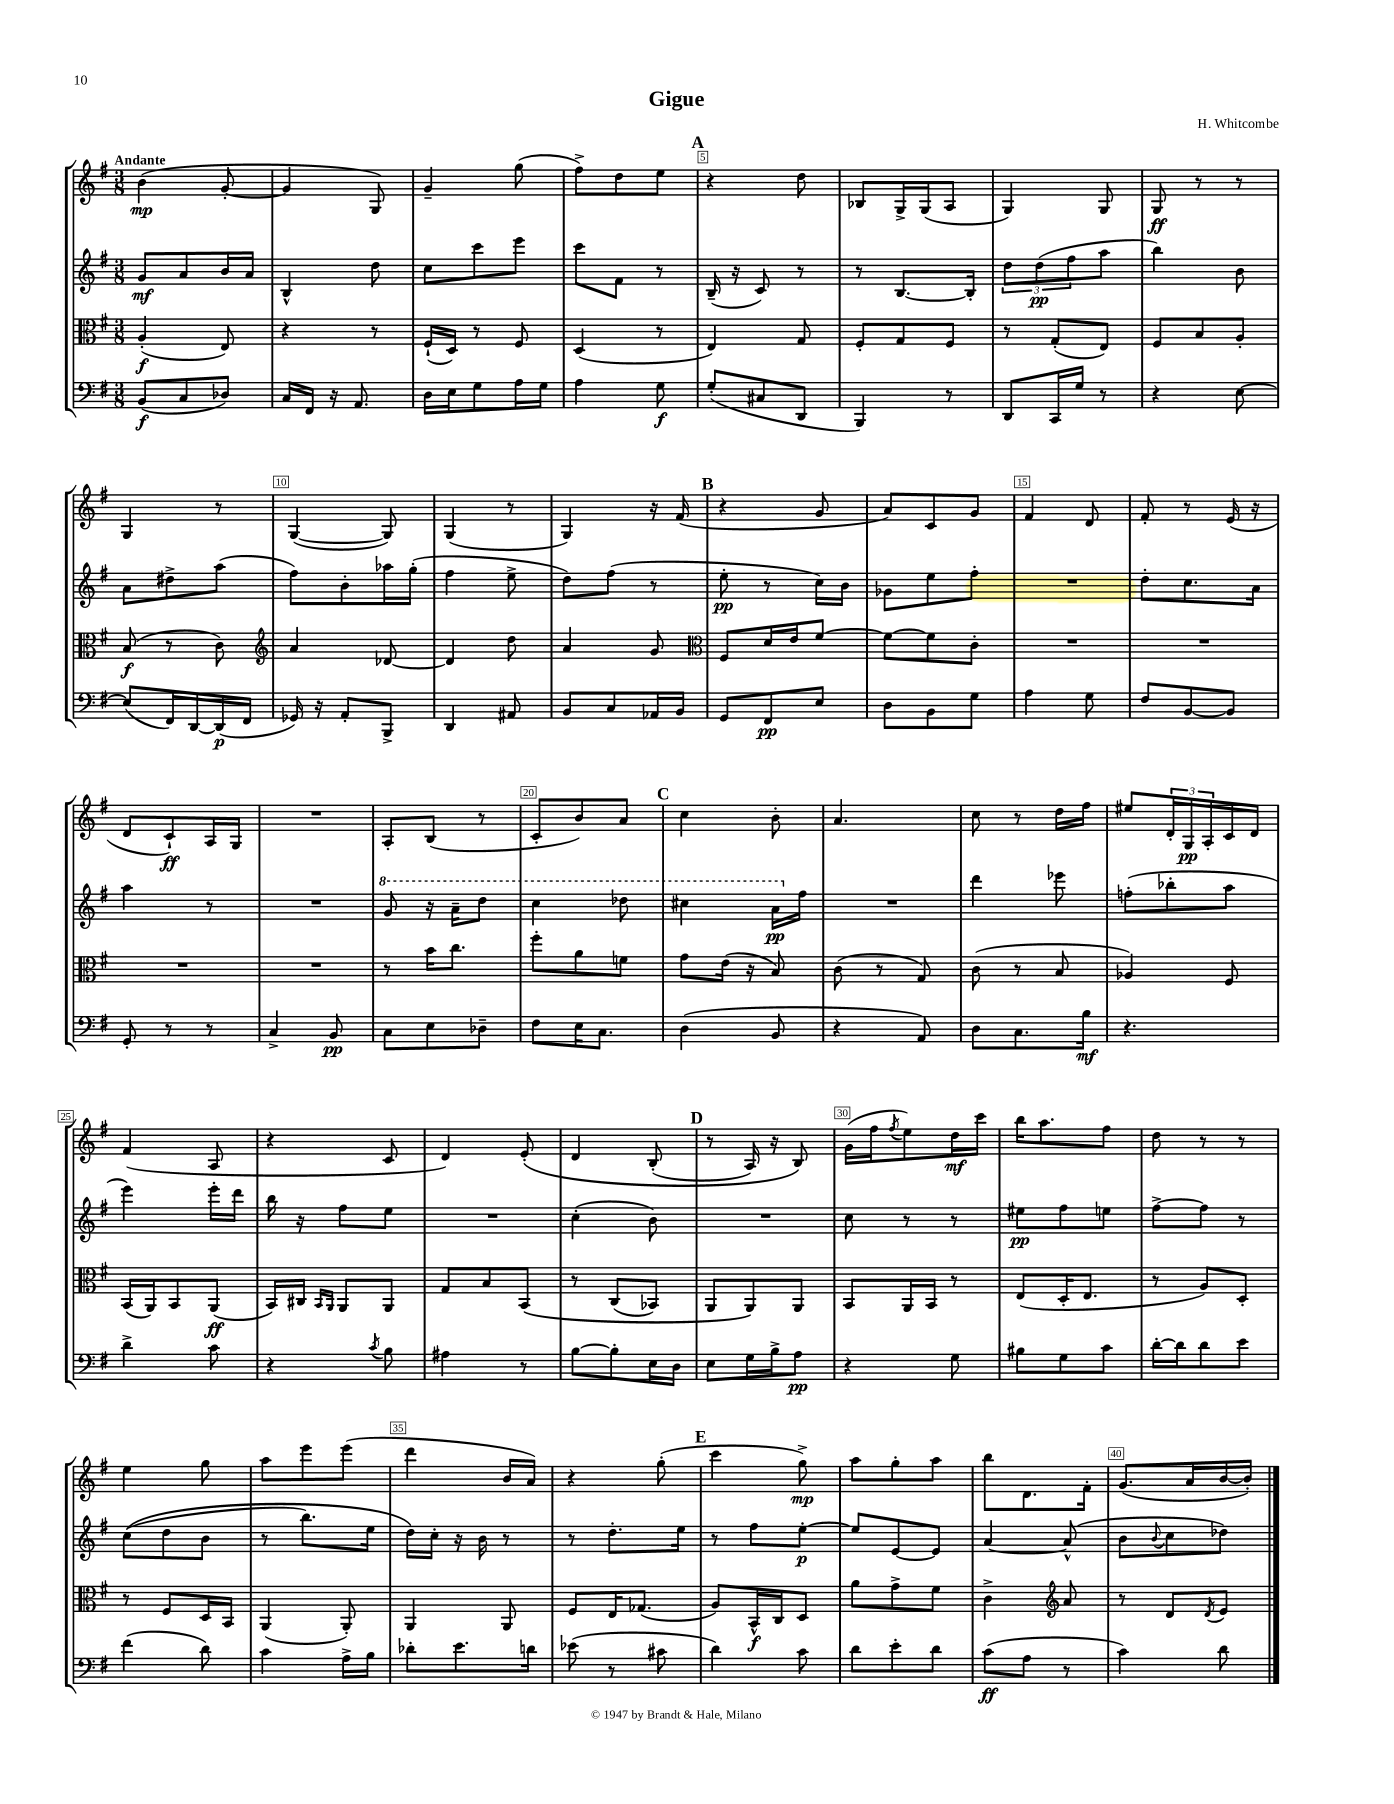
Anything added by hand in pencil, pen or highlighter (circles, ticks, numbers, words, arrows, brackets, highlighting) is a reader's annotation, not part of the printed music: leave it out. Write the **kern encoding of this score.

**kern	**dynam	**kern	**dynam	**kern	**dynam	**kern	**dynam
*part4	*part4	*part3	*part3	*part2	*part2	*part1	*part1
*staff4	*staff4	*staff3	*staff3	*staff2	*staff2	*staff1	*staff1
*clefF4	*	*clefC3	*	*clefG2	*	*clefG2	*
*k[f#]	*	*k[f#]	*	*k[f#]	*	*k[f#]	*
*M3/8	*	*M3/8	*	*M3/8	*	*M3/8	*
=1	=1	=1	=1	=1	=1	=1	=1
!	!	!	!	!	!	!LO:TX:a:B:t=Andante	!
(8BB/L	f	(4A'/	f	8g/L	mf	(4b\	mp
8C/	.	.	.	8a/	.	.	.
8D-X/J)	.	8E/)	.	16b/L	.	[8g'/	.
.	.	.	.	16a/JJ	.	.	.
=2	=2	=2	=2	=2	=2	=2	=2
16C/LL	.	4r	.	4B^^/	.	4g/]	.
16FF#/JJ	.	.	.	.	.	.	.
16r	.	.	.	.	.	.	.
8.AA/	.	.	.	.	.	.	.
.	.	8r	.	8dd\	.	8G/)	.
=3	=3	=3	=3	=3	=3	=3	=3
16D\LL	.	(16F#`/LL	.	8cc\L	.	4g~/	.
16E\J	.	16D/JJ)	.	.	.	.	.
8G\	.	8r	.	8ccc\	.	.	.
16A\L	.	8F#/	.	8eee\J	.	(8gg\	.
16G\JJ	.	.	.	.	.	.	.
=4	=4	=4	=4	=4	=4	=4	=4
4A\	.	(4D/	.	8ccc\L	.	8ff#^\L)	.
.	.	.	.	8f#\J	.	8dd\	.
8G\	f	8r	.	8r	.	8ee\J	.
!!LO:REH:place=s1:t=A
=5	=5	=5	=5	=5	=5	=5	=5
(8G'/L	.	4E/)	.	(16B~/	.	4r	.
.	.	.	.	16r	.	.	.
8C#X/	.	.	.	8c/)	.	.	.
8DD/J	.	8G/	.	8r	.	8dd\	.
=6	=6	=6	=6	=6	=6	=6	=6
4BBB/)	.	8F#'/L	.	8r	.	8B-X/L	.
.	.	8G/	.	[8.B/L	.	16G^/L	.
.	.	.	.	.	.	(16G/J	.
8r	.	8F#/J	.	.	.	8A/J	.
.	.	.	.	16B'/Jk]	.	.	.
=7	=7	=7	=7	=7	=7	=7	=7
8DD/L	.	8r	.	12dd\L	.	4G/)	.
.	.	.	.	(12dd\	pp	.	.
16CC/L	.	(8G'/L	.	.	.	.	.
.	.	.	.	12ff#\	.	.	.
16G/JJ	.	.	.	.	.	.	.
8r	.	8E/J)	.	8aa\J	.	8G/	.
=8	=8	=8	=8	=8	=8	=8	=8
4r	.	8F#/L	.	4bb\)	.	8G/	ff
.	.	8B/	.	.	.	8r	.
[8E\	.	8A'/J	.	8b\	.	8r	.
!!LO:LB:g=z
=9	=9	=9	=9	=9	=9	=9	=9
(8E/L]	.	(8B/	f	8a\L	.	4G/	.
16FF#/L)	.	8r	.	8dd#X^\	.	.	.
[16DD/	.	.	.	.	.	.	.
(16DD/]	p	8c\)	.	(8aa\J	.	8r	.
16FF#/JJ	.	.	.	.	.	.	.
=10	=10	=10	=10	=10	=10	=10	=10
*	*	*clefG2	*	*	*	*	*
16GG-X/)	.	4a/	.	8ff#\L)	.	([4G/	.
16r	.	.	.	.	.	.	.
8AA'/L	.	.	.	8b'\	.	.	.
8BBB^/J	.	[8d-X/	.	16aa-X\L	.	8G/])	.
.	.	.	.	(16gg'\JJ	.	.	.
=11	=11	=11	=11	=11	=11	=11	=11
4DD/	.	4d-/]	.	4ff#\	.	(4G/	.
8AA#X/	.	8dd\	.	8ee^\	.	8r	.
=12	=12	=12	=12	=12	=12	=12	=12
8BB/L	.	4a/	.	8dd\L)	.	4G/)	.
8C/	.	.	.	(8ff#\J	.	.	.
16AA-X/L	.	8g/	.	8r	.	16r	.
16BB/JJ	.	.	.	.	.	(16f#/	.
!!LO:REH:place=s1:t=B
=13	=13	=13	=13	=13	=13	=13	=13
*	*	*clefC3	*	*	*	*	*
8GG/L	.	8F#/L	.	8ee'\	pp	4r	.
8FF#/	pp	16d/L	.	8r	.	.	.
.	.	16e/J	.	.	.	.	.
8E/J	.	[8f#/J	.	16cc\LL)	.	8g/	.
.	.	.	.	16b\JJ	.	.	.
=14	=14	=14	=14	=14	=14	=14	=14
8D\L	.	8f#\L_	.	8g-X\L	.	8a/L)	.
8BB\	.	8f#\]	.	8ee\	.	8c/	.
8G\J	.	8c'\J	.	8ff#'\J	.	8g/J	.
=15	=15	=15	=15	=15	=15	=15	=15
4A\	.	4.r	.	4.r	.	4f#/	.
8G\	.	.	.	.	.	8d/	.
=16	=16	=16	=16	=16	=16	=16	=16
8F#/L	.	4.r	.	8dd'\L	.	8f#'/	.
[8BB/	.	.	.	8.cc\	.	8r	.
8BB/J]	.	.	.	.	.	(16e/	.
.	.	.	.	16a\Jk	.	16r	.
!!LO:LB:g=z
=17	=17	=17	=17	=17	=17	=17	=17
8GG'/	.	4.r	.	4aa\	.	8d/L	.
8r	.	.	.	.	.	8c`/)	ff
8r	.	.	.	8r	.	16A/L	.
.	.	.	.	.	.	16G/JJ	.
=18	=18	=18	=18	=18	=18	=18	=18
4C^/	.	4.r	.	4.r	.	4.r	.
8BB/	pp	.	.	.	.	.	.
=19	=19	=19	=19	=19	=19	=19	=19
*	*	*	*	*8va	*	*	*
8C\L	.	8r	.	8gg/	.	8A'/L	.
8E\	.	16b\KL	.	16r	.	(8B/J	.
.	.	8.cc\J	.	16aa~\KL	.	.	.
8D-X~\J	.	.	.	8ddd\J	.	8r	.
=20	=20	=20	=20	=20	=20	=20	=20
8F#\L	.	8ff#'\L	.	4ccc\	.	8c'/L	.
16E\K	.	8a\	.	.	.	8b/)	.
8.C\J	.	.	.	.	.	.	.
.	.	8fn\J	.	8ddd-X\	.	8a/J	.
!!LO:REH:place=s1:t=C
=21	=21	=21	=21	=21	=21	=21	=21
(4D\	.	8g\L	.	4ccc#X\	.	4cc\	.
.	.	(16e\Jk	.	.	.	.	.
.	.	16r	.	.	.	.	.
8BB/	.	8B/)	.	16aa\LL	pp	8b'\	.
*	*	*	*	*X8va	*	*	*
.	.	.	.	16ff#\JJ	.	.	.
=22	=22	=22	=22	=22	=22	=22	=22
4r	.	(8c\	.	4.r	.	4.a/	.
.	.	8r	.	.	.	.	.
8AA/)	.	8G/)	.	.	.	.	.
=23	=23	=23	=23	=23	=23	=23	=23
8D\L	.	(8c\	.	4ddd\	.	8cc\	.
8.C\	.	8r	.	.	.	8r	.
.	.	8B/	.	8eee-X\	.	16dd\LL	.
16B\Jk	mf	.	.	.	.	16ff#\JJ	.
=24	=24	=24	=24	=24	=24	=24	=24
4.r	.	4A-X/)	.	(8ffn'\L	.	8ee#X/L	.
.	.	.	.	8bb-X'\	.	24d'/L	.
.	.	.	.	.	.	24G/	pp
.	.	.	.	.	.	24A'/	.
.	.	8F#/	.	8aa\J	.	16c/	.
.	.	.	.	.	.	16d/JJ	.
!!LO:LB:g=z
=25	=25	=25	=25	=25	=25	=25	=25
4d^\	.	(16BB/LL	.	4eee\)	.	(4f#/	.
.	.	16AA/J)	.	.	.	.	.
.	.	8BB/	.	.	.	.	.
8c\	.	(8AA/J	ff	16eee'\LL	.	8A/	.
.	.	.	.	16ddd\JJ	.	.	.
=26	=26	=26	=26	=26	=26	=26	=26
4r	.	16BB/LL)	.	16bb\	.	4r	.
.	.	16C#X/JJ	.	16r	.	.	.
.	.	16qqBB/LL	.	.	.	.	.
.	.	16qqAA/JJ	.	.	.	.	.
.	.	8AA/L	.	8ff#\L	.	.	.
8qc/	.	.	.	.	.	.	.
8B\	.	8AA/J	.	8ee\J	.	8c/	.
=27	=27	=27	=27	=27	=27	=27	=27
4A#X\	.	8G/L	.	4.r	.	4d/)	.
.	.	8B/	.	.	.	.	.
8r	.	(8BB/J	.	.	.	(8e'/	.
=28	=28	=28	=28	=28	=28	=28	=28
[8B\L	.	8r	.	(4cc'\	.	4d/	.
8B'\]	.	(8C/L	.	.	.	.	.
16E\L	.	8BB-X/J)	.	8b\)	.	(8B'/	.
16D\JJ	.	.	.	.	.	.	.
!!LO:REH:place=s1:t=D
=29	=29	=29	=29	=29	=29	=29	=29
8E\L	.	8AA/L	.	4.r	.	8r	.
16G\L	.	8AA/)	.	.	.	16A/)	.
16B^\J	.	.	.	.	.	16r	.
8A\J	pp	8AA/J	.	.	.	8B/)	.
=30	=30	=30	=30	=30	=30	=30	=30
4r	.	8BB/L	.	8cc\	.	(16g\LL	.
.	.	.	.	.	.	16ff#\J	.
.	.	.	.	.	.	8qff#/	.
.	.	16AA/L	.	8r	.	8ee\)	.
.	.	16BB/JJ	.	.	.	.	.
8G\	.	8r	.	8r	.	16dd\L	mf
.	.	.	.	.	.	16ccc\JJ	.
=31	=31	=31	=31	=31	=31	=31	=31
8B#X\L	.	(8E/L	.	8ee#X\L	pp	16bb\KL	.
.	.	.	.	.	.	8.aa\	.
8G\	.	16D'/K	.	8ff#\	.	.	.
.	.	8.E/J	.	.	.	.	.
8c\J	.	.	.	8een\J	.	8ff#\J	.
=32	=32	=32	=32	=32	=32	=32	=32
[16d'\LL	.	8r	.	[8ff#^\L	.	8dd\	.
16d\J]	.	.	.	.	.	.	.
8d\	.	8A/L)	.	8ff#\J]	.	8r	.
8e\J	.	8D'/J	.	8r	.	8r	.
!!LO:LB:g=z
=33	=33	=33	=33	=33	=33	=33	=33
(4f#\	.	8r	.	((8cc\L	.	4ee\	.
.	.	8F#/L	.	8dd\	.	.	.
8d\)	.	16D/L	.	8b\J	.	8gg\	.
.	.	16BB/JJ	.	.	.	.	.
=34	=34	=34	=34	=34	=34	=34	=34
4c\	.	(4AA/	.	8r	.	8aa\L	.
.	.	.	.	8.bb\L)	.	8eee\	.
16A^\LL	.	8AA'/)	.	.	.	(8eee\J	.
16B\JJ	.	.	.	16ee\Jk	.	.	.
=35	=35	=35	=35	=35	=35	=35	=35
8d-X'\L	.	4AA/	.	16dd\LL)	.	4ddd\	.
.	.	.	.	16cc'\JJ	.	.	.
8.e\	.	.	.	16r	.	.	.
.	.	.	.	16b\	.	.	.
.	.	8AA/	.	8r	.	16b/LL	.
16dn\Jk	.	.	.	.	.	16a/JJ)	.
=36	=36	=36	=36	=36	=36	=36	=36
(8e-X\	.	8F#/L	.	8r	.	4r	.
8r	.	16E/K	.	8.dd'\L	.	.	.
.	.	(8.G-X/J	.	.	.	.	.
8c#X\	.	.	.	.	.	(8gg'\	.
.	.	.	.	16ee\Jk	.	.	.
!!LO:REH:place=s1:t=E
=37	=37	=37	=37	=37	=37	=37	=37
4d\)	.	8A/L)	.	8r	.	4ccc\	.
.	.	16BB^^/L	f	8ff#\L	.	.	.
.	.	16C/J	.	.	.	.	.
8c\	.	8D/J	.	[8ee'\J	p	8gg^\)	mp
=38	=38	=38	=38	=38	=38	=38	=38
8d\L	.	8a\L	.	8ee/L]	.	8aa\L	.
8e'\	.	8g^\	.	[8e/	.	8gg'\	.
8d\J	.	8f#\J	.	8e/J]	.	8aa\J	.
=39	=39	=39	=39	=39	=39	=39	=39
(8c\L	ff	4c^\	.	[4a/	.	8bb\L	.
8A\J	.	.	.	.	.	8.d\	.
*	*	*clefG2	*	*	*	*	*
8r	.	8a/	.	(8a^^/]	.	.	.
.	.	.	.	.	.	16f#'\Jk	.
=40	=40	=40	=40	=40	=40	=40	=40
4c\)	.	8r	.	8b\L	.	(8.g/L	.
.	.	.	.	8qqb/	.	.	.
.	.	8d/L	.	8cc\	.	.	.
.	.	.	.	.	.	16a/L	.
.	.	8qd/	.	.	.	.	.
8d\	.	8e/J	.	8dd-X\J)	.	[16b/	.
.	.	.	.	.	.	16b'/JJ])	.
==	==	==	==	==	==	==	==
*-	*-	*-	*-	*-	*-	*-	*-
